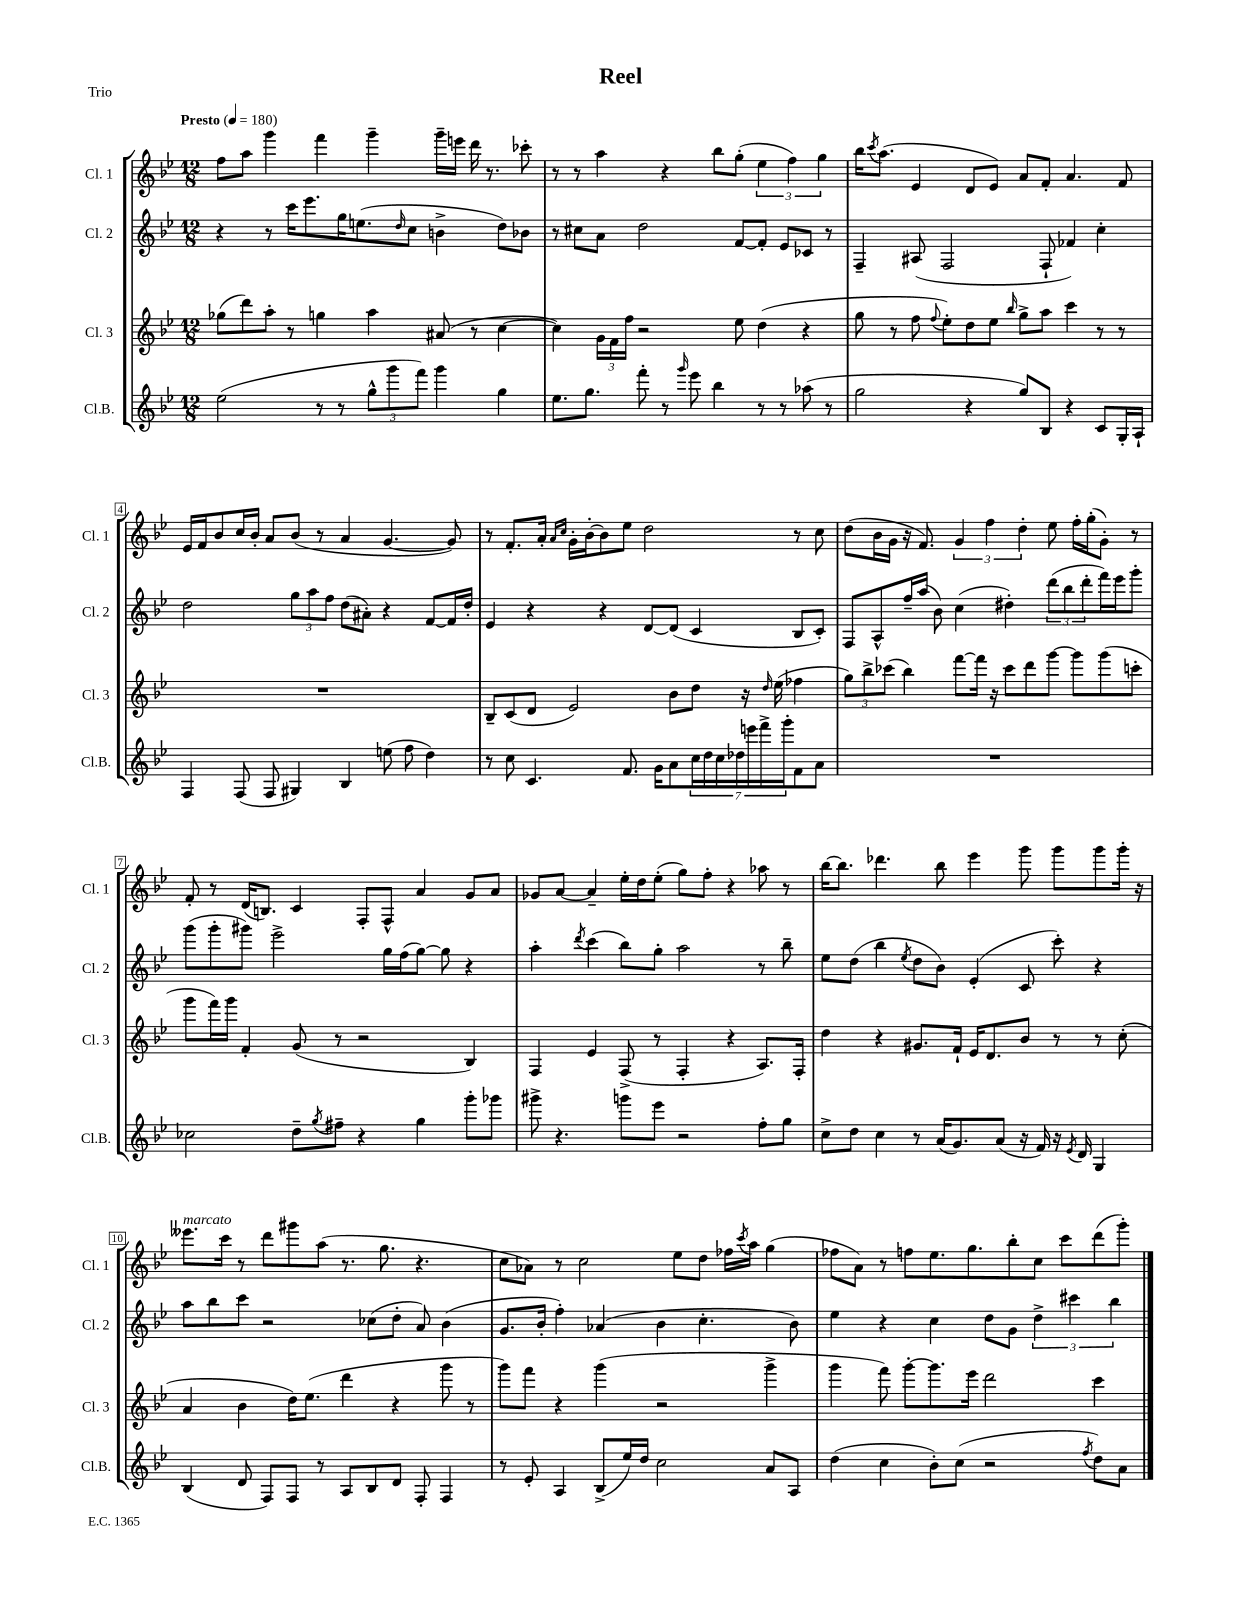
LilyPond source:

\header { title = "Reel" piece = "Trio" }
<<
\new StaffGroup <<
\new Staff = "s0" \with { instrumentName = "Cl. 1" shortInstrumentName = "Cl. 1" } {
    \clef treble \key bes \major \numericTimeSignature \time 12/8 \tempo "Presto" 4 = 180
    f''8 a''8 g'''4 f'''4 g'''4-- g'''16-- e'''16 d'''16 r8. ces'''8-. |
    r8 r8 a''4 r4 bes''8 g''8-.( \tuplet 3/2 { ees''4 f''4) g''4 } |
    bes''16 \acciaccatura { c'''8 } a''8.( ees'4 d'8 ees'8) a'8 f'8-. a'4. f'8 |
    ees'16 f'16 bes'8 c''16 bes'16-. a'8 bes'8( r8 a'4 g'4.~ g'8) |
    r8 f'8.-. a'16-. \grace { a'16 c''16 } g'16-. bes'16~-. bes'8 ees''8 d''2 r8 c''8 |
    d''8( bes'16 g'16 r16 f'8.) \tuplet 3/2 { g'4 f''4 d''4-. } ees''8 f''16-. g''16-.( g'8-.) r8 |
    f'8-. r8 d'16( b8.) c'4 f8-. f8-^ a'4 g'8 a'8 |
    ges'8 a'8~ a'4-- ees''16-. d''16 ees''8-.( g''8) f''8-. r4 aes''8 r8 |
    bes''16~ bes''8. des'''4. bes''8 ees'''4 g'''8 g'''8 g'''8 g'''16-. r16 |
    eeses'''8.^\markup { \italic "marcato" } c'''16 r8 d'''8 gis'''8 a''8( r8. g''8. r4. |
    c''8 aes'8) r8 c''2 ees''8 d''8 fes''16 \acciaccatura { c'''8 } a''16 g''4( |
    fes''8 a'8) r8 f''8 ees''8. g''8. bes''8-. c''8 c'''8 d'''8( g'''8-.) \bar "|." |
}
\new Staff = "s1" \with { instrumentName = "Cl. 2" shortInstrumentName = "Cl. 2" } {
    \clef treble \key bes \major \numericTimeSignature \time 12/8
    r4 r8 c'''16 ees'''8. g''16 e''8.( \grace { d''16 } c''8 b'4-> d''8) bes'8 |
    r8 cis''8 a'8 d''2 f'8~ f'8-. ees'8 ces'8 r8 |
    f4-- ais8( f2 f8-! fes'4) c''4-. |
    d''2 \tuplet 3/2 { g''8 a''8 f''8 } d''8( ais'8-.) r4 f'8~ f'16 d''16-. |
    ees'4 r4 r4 d'8~ d'8( c'4 bes8 c'8-.) |
    f8 a8-^ f''16-- a''16( bes'8) c''4( dis''4-.) \tuplet 3/2 { d'''8( bes''8 d'''8-. } f'''16) ees'''16 g'''8-. |
    g'''8( g'''8-. gis'''8) ees'''2-> g''16 f''16( g''8~) g''8 r4 |
    a''4-. \acciaccatura { d'''8 } c'''4( bes''8) g''8-. a''2 r8 bes''8-- |
    ees''8 d''8( bes''4 \acciaccatura { ees''8 } d''8 bes'8) ees'4-.( c'8 c'''8-.) r4 |
    a''8 bes''8 c'''8 r2 ces''8( d''8-. a'8) bes'4( |
    g'8. bes'16-. f''4-.) aes'4( bes'4 c''4.-. bes'8) |
    ees''4 r4 c''4 d''8 g'8 \tuplet 3/2 { d''4-> cis'''4 bes''4 } \bar "|." |
}
\new Staff = "s2" \with { instrumentName = "Cl. 3" shortInstrumentName = "Cl. 3" } {
    \clef treble \key bes \major \numericTimeSignature \time 12/8
    ges''8( d'''8) a''8-. r8 g''4 a''4 ais'8( r8 c''4~ |
    c''4) \tuplet 3/2 { g'16 f'16 f''16 } r2 ees''8 d''4( r4 |
    g''8 r8 f''8 \appoggiatura { f''8 } ees''8-.) d''8 ees''8 \grace { bes''16 } g''8-> a''8 c'''4 r8 r8 |
    R1. |
    bes8-- c'8( d'8 ees'2) bes'8 d''8 r16 \grace { d''16 } ees''16( fes''4 |
    \tuplet 3/2 { g''8) bes''8-> ces'''8( } bes''4) f'''8~ f'''16 r16 ces'''8 d'''8 g'''8~ g'''8 g'''8( c'''8-. |
    g'''8 f'''16) g'''16 f'4-. g'8( r8 r2 bes4) |
    f4 ees'4 f8->( r8 f4-. r4 a8.) f16-. |
    d''4 r4 gis'8. f'16-! ees'16 d'8. bes'8 r8 r8 c''8-.( |
    a'4 bes'4 d''16) ees''8.( d'''4 r4 g'''8 r8 |
    g'''8) f'''8 r4 g'''4( r2 g'''4-> |
    g'''4 f'''8) g'''8~-. g'''8. ees'''16 d'''2 c'''4 \bar "|." |
}
\new Staff = "s3" \with { instrumentName = "Cl.B." shortInstrumentName = "Cl.B." } {
    \clef treble \key bes \major \numericTimeSignature \time 12/8
    ees''2( r8 r8 \tuplet 3/2 { g''8-^ g'''8 f'''8) } g'''4 g''4 |
    ees''8. g''8. f'''8-. r8 \grace { g'''16 } ees'''8 bes''4 r8 r8 aes''8( r8 |
    g''2 r4 g''8) bes8 r4 c'8 g16-. a16-! |
    f4 f8( f8 gis4) bes4 e''8( f''8 d''4) |
    r8 c''8 c'4. f'8. g'16 a'8 \tuplet 7/4 { c''16 d''16 c''16 des''16 e'''16 f'''16-> g'''16-. } f'8 a'8 |
    R1. |
    ces''2 d''8-- \acciaccatura { g''8 } fis''8-- r4 g''4 g'''8-. ges'''8 |
    gis'''8-> r4. g'''8 ees'''8 r2 f''8-. g''8 |
    c''8-> d''8 c''4 r8 a'16( g'8.) a'8( r16 f'16) r16 \acciaccatura { ees'8 } d'16 g4 |
    bes4( d'8 f8) f8 r8 a8 bes8 d'8 f8-. f4 |
    r8 ees'8-. a4 bes8->( ees''16) d''16 c''2 a'8 a8 |
    d''4( c''4 bes'8-.) c''8( r2 \acciaccatura { f''8 } d''8) a'8 \bar "|." |
}
>>
>>
\layout { \context { \Score \override BarNumber.stencil = #(make-stencil-boxer 0.1 0.3 ly:text-interface::print) } }
